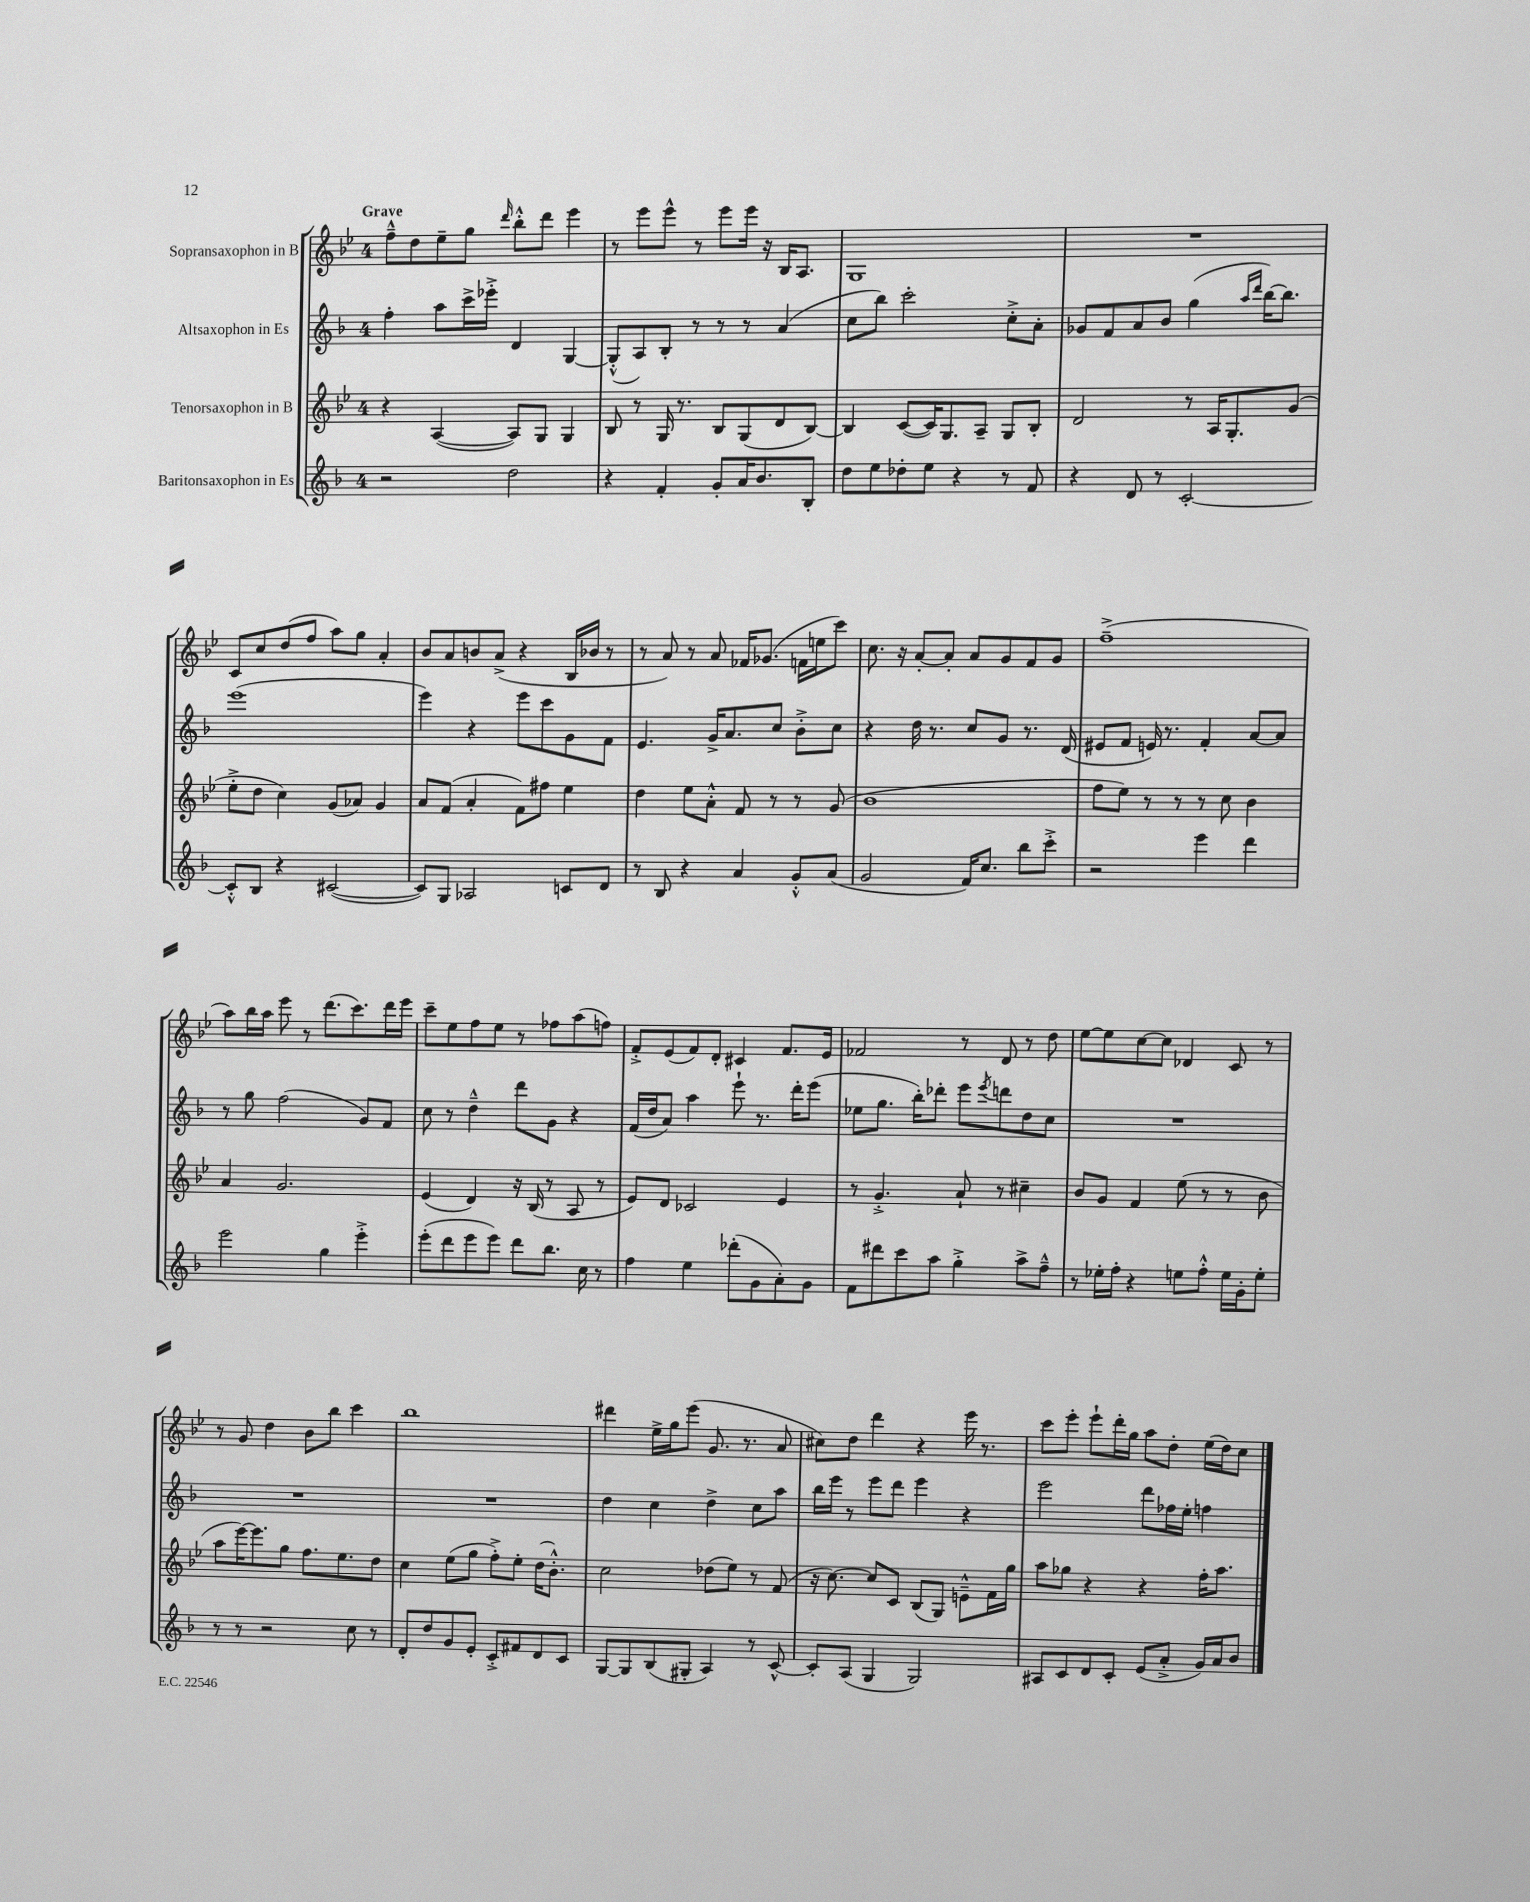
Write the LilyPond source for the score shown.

<<
\new StaffGroup <<
\new Staff = "s0" \with { instrumentName = "Sopransaxophon in B" } {
    \clef treble \key bes \major \once \override Staff.TimeSignature.style = #'single-digit \time 4/4 \tempo "Grave"
    f''8---^ d''8 ees''8-- g''8 \grace { d'''16 } bes''8-.-^ d'''8 ees'''4 |
    r8 ees'''8 ees'''8-^ r8 ees'''8 ees'''16 r16 bes16 a8. |
    g1 |
    R1 |
    c'8 c''8 d''8( f''8 a''8) g''8 a'4-. |
    bes'8 a'8 b'8 a'8->( r4 bes16 bes'16 r8 |
    r8 a'8) r8 a'8 fes'16 ges'8.( f'16 e''16 c'''8) |
    c''8. r16 a'8~-. a'8-. a'8 g'8 f'8 g'8 |
    f''1--->( |
    a''8) bes''16 a''16 ees'''8 r8 d'''8.( c'''8.) d'''16 ees'''16 |
    c'''8-- ees''8 f''8 ees''8 r8 fes''8 a''8( f''8) |
    f'8-.-> ees'8( f'8) d'8-. cis'4 f'8. ees'16 |
    fes'2 r8 d'8 r8 d''8 |
    ees''8~ ees''8 c''8~ c''8 des'4 c'8 r8 |
    r8 g'8 d''4 bes'8 bes''8 c'''4 |
    bes''1 |
    dis'''4 ees''16-> g''16 ees'''8( g'8. r8. a'8 |
    cis''8) d''8 d'''4 r4 ees'''16 r8. |
    c'''8 ees'''8-. ees'''8-! d'''16-. g''16 a''8 d''8-. ees''16( d''16) c''8 \bar "|." |
}
\new Staff = "s1" \with { instrumentName = "Altsaxophon in Es" } {
    \clef treble \key f \major \once \override Staff.TimeSignature.style = #'single-digit \time 4/4
    f''4-. a''8 c'''16-> ees'''16-.-> d'4 g4~ |
    g8-.-^( a8) bes8-. r8 r8 r8 a'4( |
    c''8 bes''8) c'''2-. c''8-.-> a'8-. |
    ges'8 f'8 a'8 bes'8 g''4( \grace { a''16 d'''16 } bes''16~) bes''8. |
    e'''1( |
    e'''4) r4 e'''8 c'''8 g'8 f'8 |
    e'4. g'16-> a'8. c''8 bes'8-.-> c''8 |
    r4 d''16 r8. c''8 g'8 r8. d'16( |
    eis'8 f'8 e'16) r8. f'4-. a'8~ a'8 |
    r8 g''8 f''2( g'8) f'8 |
    c''8 r8 d''4---^ d'''8 g'8 r4 |
    f'16( d''16 a'8) a''4 e'''8-! r8. d'''16-. e'''8( |
    ees''8 g''8. bes''16-.) des'''8-. e'''8 \acciaccatura { e'''8 } d'''8 d''8 c''8 |
    R1 |
    R1 |
    R1 |
    d''4 c''4 d''4-> c''8 a''8 |
    bes''16 e'''16 r8 e'''8 d'''8 e'''4 r4 |
    e'''2 d'''8 fes''16 e''16-. f''4 \bar "|." |
}
\new Staff = "s2" \with { instrumentName = "Tenorsaxophon in B" } {
    \clef treble \key bes \major \once \override Staff.TimeSignature.style = #'single-digit \time 4/4
    r4 a4~( a8) g8 g4 |
    bes8 r8 g16 r8. bes8 g8( d'8 bes8~) |
    bes4 c'8~( c'16) g8. a8-- g8 bes8-. |
    d'2 r8 a16 g8.-. g'8( |
    ees''8-.-> d''8 c''4) g'8( aes'8) g'4 |
    a'8 f'8( a'4-. f'8) fis''8 ees''4 |
    d''4 ees''8 a'8-.-^ f'8 r8 r8 g'8( |
    bes'1 |
    f''8 ees''8) r8 r8 r8 c''8 bes'4 |
    a'4 g'2. |
    ees'4( d'4) r16 bes16( r8 a8 r8 |
    ees'8) d'8 ces'2 ees'4 |
    r8 g'4.-.-> a'8-! r8 cis''4-- |
    bes'8 g'8 f'4 ees''8( r8 r8 bes'8 |
    a''8 ees'''16~) ees'''8. g''8 f''8. ees''8. d''8 |
    c''4 ees''8( g''8 f''8-.->) ees''8-. d''16( bes'8.-.-^) |
    c''2 des''8( ees''8) r8 f'8( |
    r16 c''8.~) c''8 c'8 bes8( g8) e'8---^ f'16 g''16 |
    a''8 ges''8 r4 r4 f''16-. a''8. \bar "|." |
}
\new Staff = "s3" \with { instrumentName = "Baritonsaxophon in Es" } {
    \clef treble \key f \major \once \override Staff.TimeSignature.style = #'single-digit \time 4/4
    r2 d''2 |
    r4 f'4-. g'8-. a'16 bes'8. bes8-. |
    d''8 e''8 des''8-. e''8 r4 r8 f'8 |
    r4 d'8 r8 c'2~-. |
    c'8-.-^ bes8 r4 cis'2~( |
    cis'8) g8 aes2 c'8 d'8 |
    r8 bes8 r4 a'4 g'8-.-^ a'8( |
    g'2 f'16) c''8. bes''8 c'''8-.-> |
    r2 e'''4 d'''4 |
    e'''2 g''4 e'''4-.-> |
    e'''8-.( d'''8 e'''8 e'''8) d'''8 bes''8. c''16 r8 |
    f''4 e''4 des'''8-.( g'8 a'8-.) g'8 |
    f'8 dis'''8 c'''8 a''8 g''4-.-> a''8-> f''8---^ |
    r8 ees''16-. f''16-. r4 e''8 f''8-.-^ e''16 g'16-. e''8-. |
    r8 r8 r2 c''8 r8 |
    d'8-. d''8 g'8 e'8-. c'8-.-> fis'8 d'8 c'8 |
    g8~ g8 bes8( gis8-. a4) r8 c'8~-^ |
    c'8-. a8( g4 g2) |
    ais8 c'8 d'8 c'8-. e'8( a'8-.-> g'16) a'16 bes'8 \bar "|." |
}
>>
>>
\layout { \context { \Score \remove "Bar_number_engraver" } }
